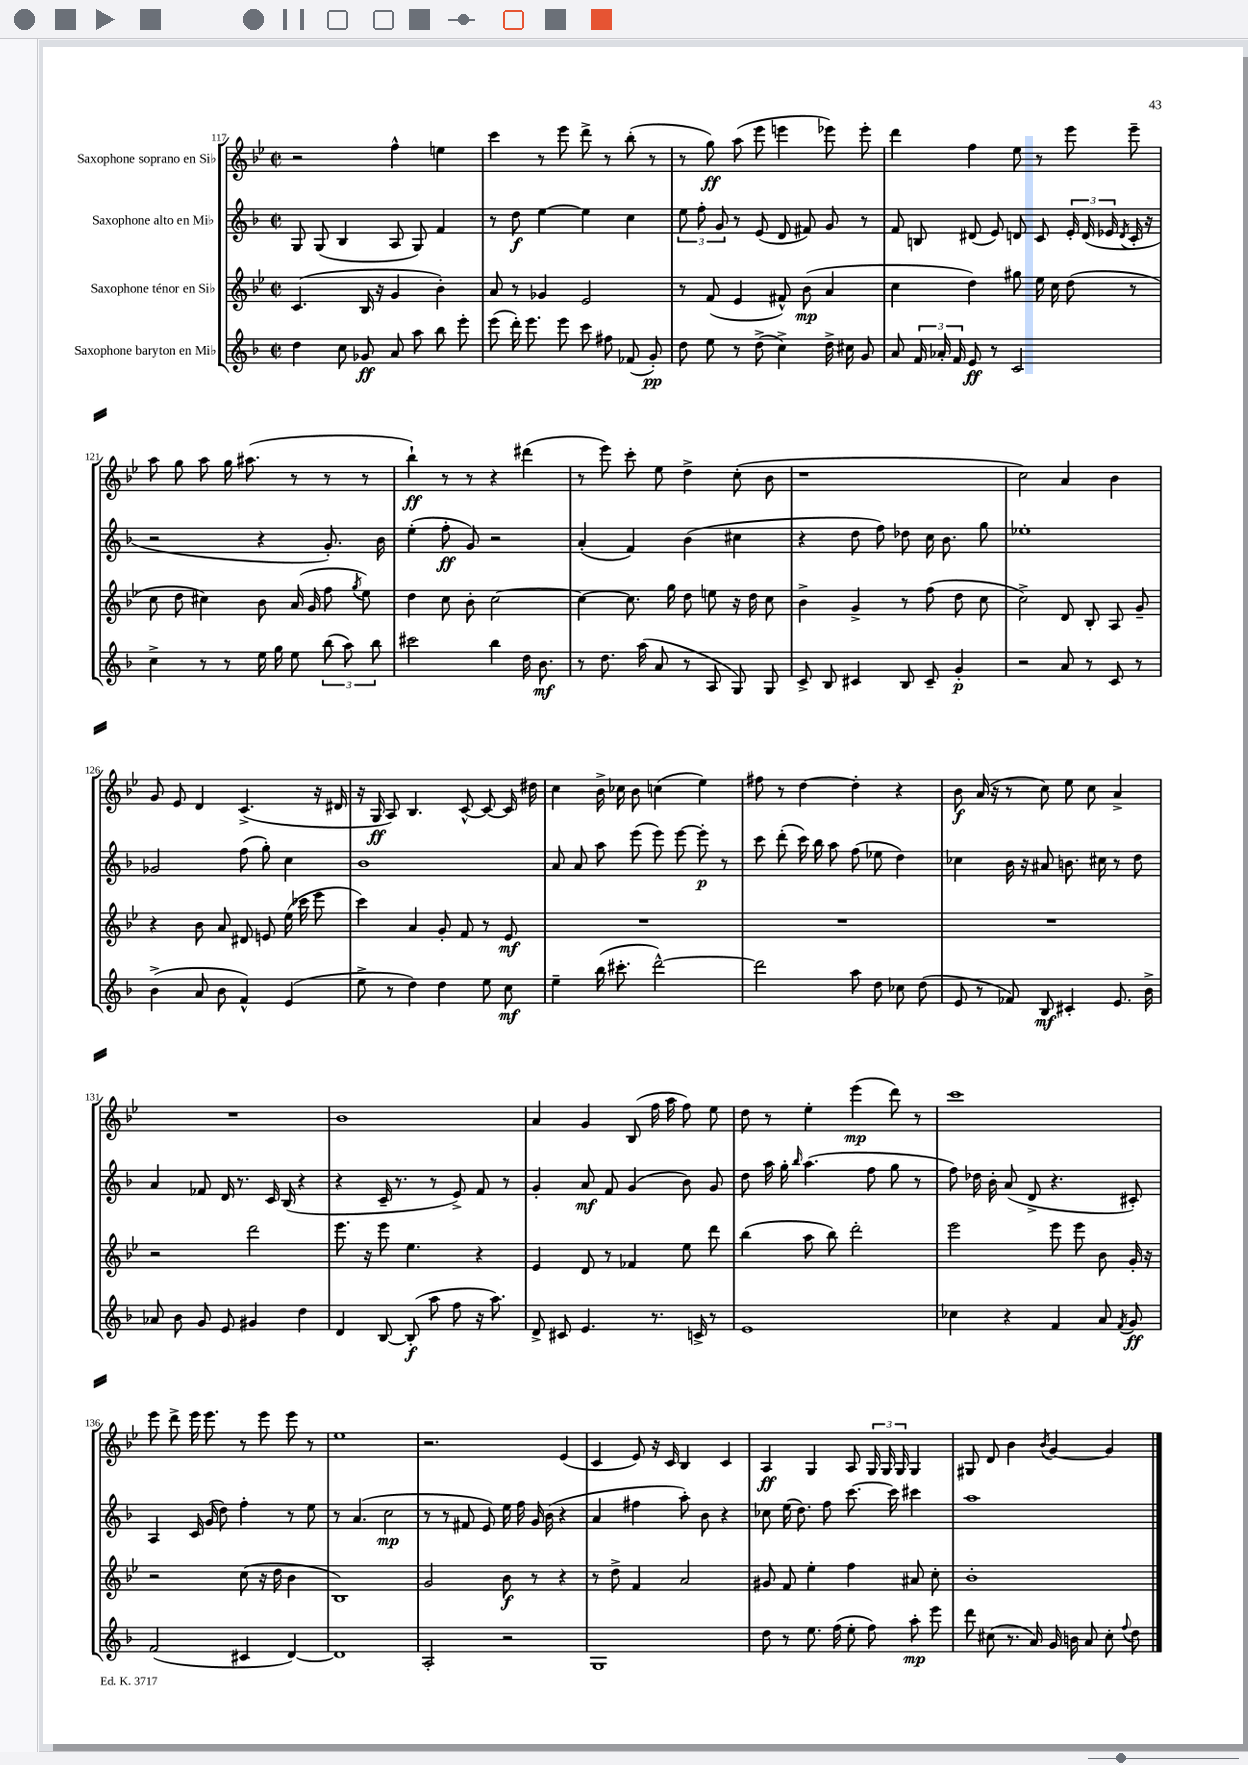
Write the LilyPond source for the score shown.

<<
\new StaffGroup <<
\new Staff = "s0" \with { instrumentName = "Saxophone soprano en Sib" } {
    \clef treble \key bes \major \defaultTimeSignature \time 2/2
    \autoBeamOff r2 f''4-^ e''4 |
    c'''4 r8 ees'''8 d'''8-> r8 bes''8-.( r8 |
    r8 g''8\ff) a''8( ees'''8 e'''4 ees'''8) ees'''8-. |
    d'''4 f''4 ees''8 r8 ees'''8 ees'''8-- |
    a''8 g''8 a''8 g''16 ais''8.( r8 r8 r8 |
    bes''4-!\ff) r8 r8 r4 dis'''4( |
    r8 ees'''8) c'''8-. ees''8 d''4-> c''8-.( bes'8 |
    r1 |
    c''2) a'4 bes'4 |
    g'8 ees'8 d'4 c'4.->( r16 dis'16 |
    r16 g16\ff a8) bes4. c'8~-^ c'8~ c'16 dis''16 |
    c''4 bes'16-> ces''16 bes'8 c''4( ees''4) |
    fis''8 r8 d''4~ d''4-. r4 |
    bes'8\f a'16( r16 r8 c''8) ees''8 c''8 a'4-> |
    R1 |
    bes'1 |
    a'4 g'4 bes8( f''16 a''16 f''8) ees''8 |
    d''8 r8 ees''4-. ees'''4\mp( d'''8) r8 |
    c'''1 |
    ees'''8 d'''8-> ees'''16 ees'''8. r8 ees'''8 ees'''8 r8 |
    ees''1 |
    r2. ees'4( |
    c'4 ees'8) r16 c'16 bes4 c'4 |
    a4\ff g4 a8 \tuplet 3/2 { g16 g16 g16 } g4 |
    gis8 d'8 bes'4 \acciaccatura { bes'8 } g'4~ g'4 \bar "|." |
}
\new Staff = "s1" \with { instrumentName = "Saxophone alto en Mib" } {
    \clef treble \key f \major \defaultTimeSignature \time 2/2
    \autoBeamOff g8 g8( bes4 a8 g8) f'4 |
    r8 d''8\f e''4~ e''4 c''4 |
    \tuplet 3/2 { e''8 f''8-. g'8 } r8 e'8( d'8 fis'8) g'8 r8 |
    f'8 b8 dis'8( e'8) d'8 c'8 \tuplet 3/2 { e'16-. d'16( ees'16 } \acciaccatura { d'8 } c'16-. r16 |
    r2 r4 g'8.-.) bes'16 |
    e''4-.( f''8-.\ff g'8) r2 |
    a'4-.( f'4) bes'4( cis''4 |
    r4 d''8 f''8) des''8 c''16 bes'8. g''8 |
    ees''1-. |
    ges'2 f''8( g''8-.) c''4 |
    bes'1 |
    a'8 a'8 a''8 e'''8( e'''8) e'''8~ e'''8-.\p r8 |
    c'''8 d'''8-.( c'''16) bes''16 a''8 f''8( ees''8 d''4) |
    ces''4 bes'16 r16 ais'8 b'8. cis''16 r8 d''8 |
    a'4 fes'8 d'16 r8. c'16 bes16( r4 |
    r4 c'16-- r8. r8 e'8->) f'8 r8 |
    g'4-. a'8\mf f'8 g'4( bes'8) g'8 |
    d''8 a''16 g''16-. \grace { bes''16 } a''4.( f''8 g''8 r8 |
    f''8) des''16 bes'16-. a'8( d'8-> r4. cis'8-.) |
    a4 c'16 g'16( d''8) f''4-. r8 e''8 |
    r8 a'4.( c''2\mp |
    r8 r8 fis'8 e'8) e''16 f''16 g'16 bes'16( r4 |
    a'4 fis''4 a''8-.) bes'8 r4 |
    ces''8 e''16( d''8.) f''8 c'''8.~ c'''16 cis'''4 |
    a''1 \bar "|." |
}
\new Staff = "s2" \with { instrumentName = "Saxophone ténor en Sib" } {
    \clef treble \key bes \major \defaultTimeSignature \time 2/2
    \autoBeamOff c'4.( bes16 r16 g'4 bes'4-.) |
    a'8 r8 ges'4 ees'2 |
    r8 f'8( ees'4 fis'8-^) bes'8\mp( a'4 |
    c''4 d''4) gis''8 ees''16 c''16 d''8( r8 |
    c''8 d''8 cis''4) bes'8 a'16( g'16 f''8 \acciaccatura { g''8 } ees''8) |
    d''4 c''8 bes'8-. c''2~ |
    c''4~ c''8. g''16 d''8 e''8 r16 d''16 c''8 |
    bes'4-> g'4-> r8 f''8( d''8 c''8 |
    c''2->) d'8 bes8-. a8 g'8-- |
    r4 bes'8 a'8 dis'8 e'8 ees''16( ces'''16 ees'''8 |
    c'''4) a'4 g'8-. f'8 r8 ees'8\mf |
    R1 |
    R1 |
    R1 |
    r2 d'''2 |
    ees'''8. r16 ees'''8 ees''4. r4 |
    ees'4 d'8 r8 fes'4 ees''8 d'''8 |
    bes''4( a''8 bes''8) d'''2-. |
    ees'''2 ees'''8 ees'''8 bes'8 g'16-. r16 |
    r2 c''8( r16 d''16 bes'4 |
    bes1) |
    g'2 bes'8\f r8 r4 |
    r8 d''8-> f'4 a'2 |
    gis'8 f'8 ees''4-. f''4 ais'8 c''8-. |
    bes'1-. \bar "|." |
}
\new Staff = "s3" \with { instrumentName = "Saxophone baryton en Mib" } {
    \clef treble \key f \major \defaultTimeSignature \time 2/2
    \autoBeamOff d''4 c''8 ges'8\ff a'8 a''8 bes''8 e'''8-. |
    e'''8( d'''16-.) e'''8. e'''8 c'''8 fis''8 fes'8( g'8-.\pp) |
    d''8 e''8 r8 d''8->( c''4->) d''16-> cis''16 g'8 |
    a'8 \tuplet 3/2 { f'16 aes'16-. f'16 } e'8\ff r8 c'2 |
    c''4-> r8 r8 e''16 g''16 e''8 \tuplet 3/2 { bes''8( a''8) bes''8 } |
    cis'''2 bes''4 d''16 bes'8.\mf |
    r8 d''8. a''16( a'8 r8 a8 g8) g8 |
    c'8-> bes8 cis'4 bes8 cis'8-- g'4-.\p |
    r2 a'8 r8 c'8 r8 |
    bes'4->( a'8 bes'8 f'4-^) e'4( |
    e''8-> r8 d''4) d''4 e''8 c''8\mf |
    e''4-- bes''16( cis'''8.-. d'''2~-^) |
    d'''2 a''8 d''8 ces''8 d''8( |
    e'8 r8 fes'8) bes8\mf cis'4-. e'8. bes'16-> |
    aes'8 bes'8 g'8 e'8 gis'4 d''4 |
    d'4 bes8~ bes8-.\f( a''8 f''8 r16 a''8.) |
    d'8-> cis'8 e'4. r8. c'16-> r8 |
    e'1 |
    ces''4 r4 f'4 a'8 \acciaccatura { f'8 } g'8\ff |
    f'2( cis'4 d'4~) |
    d'1 |
    a2-. r2 |
    g1 |
    d''8 r8 e''8. f''16( e''8-. f''8) a''8-.\mp e'''8 |
    d'''8 cis''8( r8. a'16) g'16 b'16 a'8 cis''8-. \appoggiatura { f''8 } d''8 \bar "|." |
}
>>
>>
\layout { \context { \Score currentBarNumber = #117 } }
